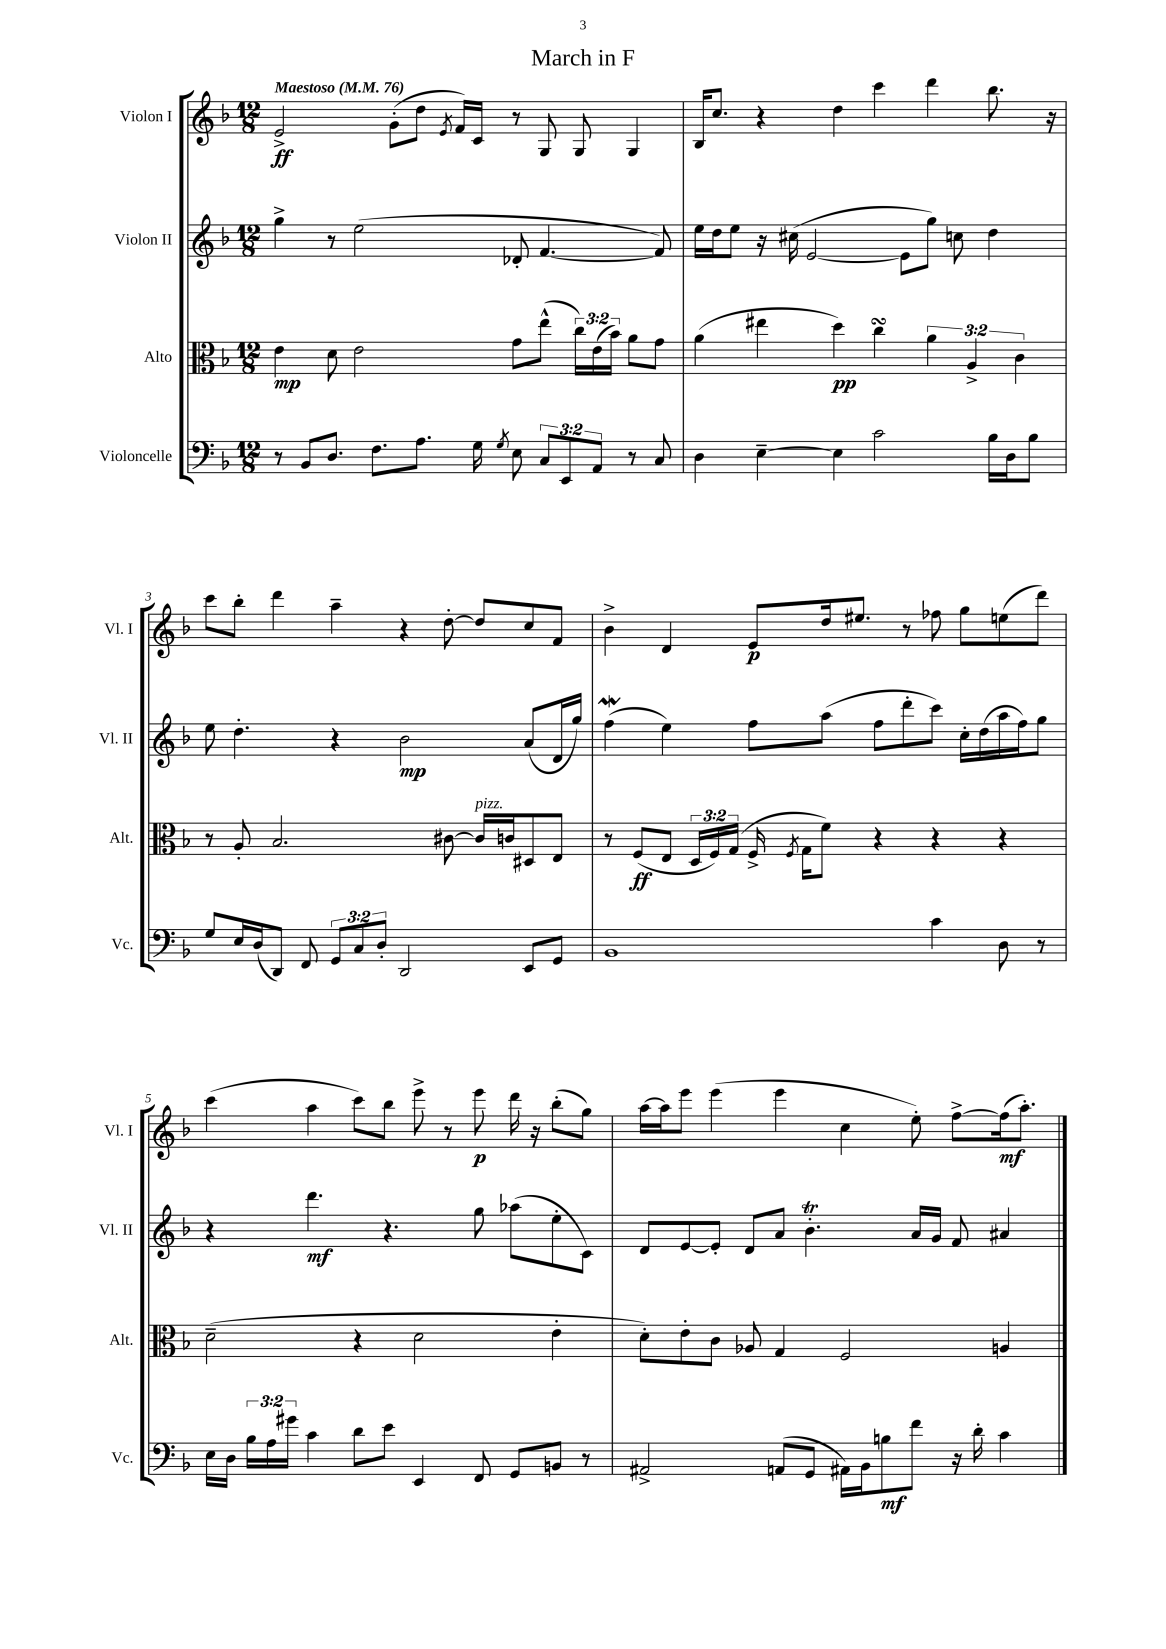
\header { title = "March in F" }
<<
\new StaffGroup <<
\new Staff = "s0" \with { instrumentName = "Violon I" shortInstrumentName = "Vl. I" } {
    \clef treble \key f \major \numericTimeSignature \time 12/8 \tempo "Maestoso" 4 = 76
    \autoBeamOff e'2->\ff g'8[-.( d''8] \acciaccatura { e'8 } f'16[) c'16] r8 g8 g8 g4 |
    bes16[ c''8.] r4 d''4 c'''4 d'''4 bes''8. r16 |
    c'''8[ bes''8]-. d'''4 a''4-- r4 d''8~-. d''8[ c''8 f'8] |
    bes'4-> d'4 e'8[\p d''16 eis''8.] r8 fes''8 g''8[ e''8( d'''8]) |
    c'''4( a''4 c'''8[) bes''8] e'''8-> r8 e'''8\p d'''16 r16 bes''8[-.( g''8]) |
    a''16[~ a''16 e'''8] e'''4( e'''4 c''4 e''8-.) f''8[~-> f''16\mf( a''8.]-.) \bar "|." |
}
\new Staff = "s1" \with { instrumentName = "Violon II" shortInstrumentName = "Vl. II" } {
    \clef treble \key f \major \numericTimeSignature \time 12/8
    \autoBeamOff g''4-> r8 e''2( des'8-. f'4.~ f'8) |
    e''16[ d''16 e''8] r16 cis''16( e'2~ e'8[ g''8]) c''8 d''4 |
    e''8 d''4.-. r4 bes'2\mp a'8[( d'16 g''16]) |
    f''4\mordent( e''4) f''8[ a''8]( f''8[ d'''8-. c'''8]) c''16[-. d''16( a''16 f''16) g''8] |
    r4 d'''4.\mf r4. g''8 aes''8[( e''8-. c'8]) |
    d'8[ e'8~ e'8]-. d'8[ a'8] bes'4.-.\trill a'16[ g'16] f'8 ais'4 \bar "|." |
}
\new Staff = "s2" \with { instrumentName = "Alto" shortInstrumentName = "Alt." } {
    \clef alto \key f \major \numericTimeSignature \time 12/8 \override Staff.TupletNumber.text = #tuplet-number::calc-fraction-text
    \autoBeamOff e'4\mp d'8 e'2 g'8[ e''8]-^( \tuplet 3/2 { c''16[) e'16( bes'16]) } a'8[ g'8] |
    a'4( eis''4 d''4\pp) c''4\turn \tuplet 3/2 { a'4 a4-> c'4 } |
    r8 a8-. bes2. cis'8~ cis'16[^\markup { \italic "pizz." } c'16 dis8 e8] |
    r8 f8[\ff( e8] \tuplet 3/2 { d16[ f16) g16]( } f16-> \acciaccatura { f8 } g16[ f'8]) r4 r4 r4 |
    d'2--( r4 d'2 e'4-. |
    d'8[-.) e'8-. c'8] aes8 g4 f2 a4 \bar "|." |
}
\new Staff = "s3" \with { instrumentName = "Violoncelle" shortInstrumentName = "Vc." } {
    \clef bass \key f \major \numericTimeSignature \time 12/8 \override Staff.TupletNumber.text = #tuplet-number::calc-fraction-text
    \autoBeamOff r8 bes,8[ d8.] f8.[ a8.] g16 \acciaccatura { g8 } e8 \tuplet 3/2 { c8[ e,8 a,8] } r8 c8 |
    d4 e4~-- e4 c'2 bes16[ d16 bes8] |
    g8[ e16 d16( d,8]) f,8 \tuplet 3/2 { g,8[ c8 d8]-. } d,2 e,8[ g,8] |
    bes,1 c'4 d8 r8 |
    e16[ d16] \tuplet 3/2 { bes16[ a16 gis'16] } c'4 d'8[ e'8] e,4 f,8 g,8[ b,8] r8 |
    ais,2-> a,8[( g,8] ais,16[) bes,16 b8\mf f'8] r16 d'16-. c'4 \bar "|." |
}
>>
>>
